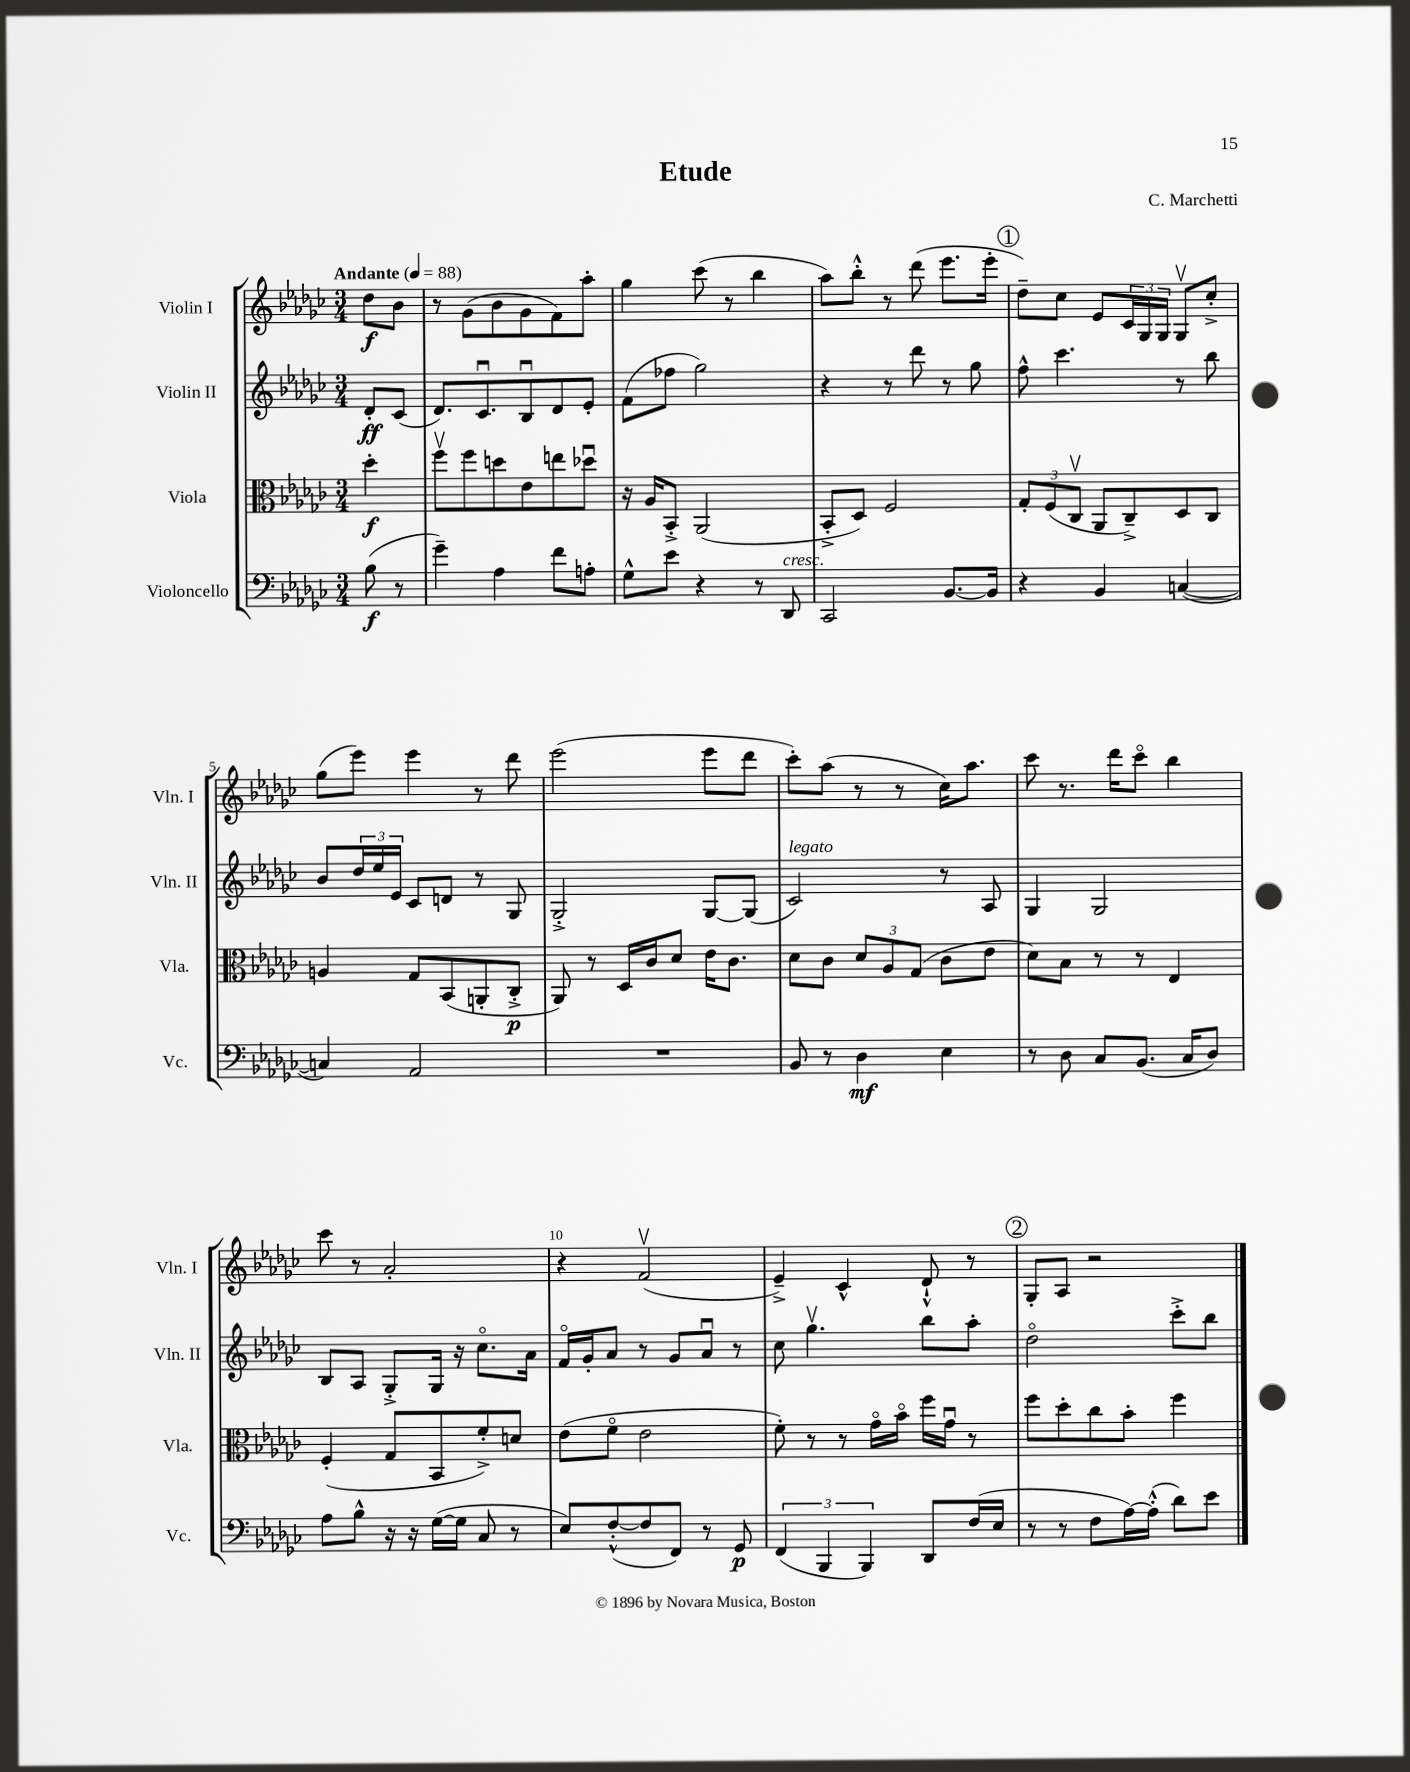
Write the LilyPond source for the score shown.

\header { title = "Etude" composer = "C. Marchetti" }
<<
\new StaffGroup <<
\new Staff = "s0" \with { instrumentName = "Violin I" shortInstrumentName = "Vln. I" } {
    \clef treble \key ges \major \numericTimeSignature \time 3/4 \partial 4 \tempo "Andante" 4 = 88
    des''8\f bes'8 |
    r8 ges'8( bes'8 ges'8 f'8) aes''8-. |
    ges''4 ces'''8( r8 bes''4 |
    aes''8) bes''8-.-^ r8 des'''8( ees'''8. ees'''16-. |
    \mark \markup { \circle "1" } des''8--) ces''8 ees'8 \tuplet 3/2 { ces'16 ges16 ges16 } ges8\upbow ces''8-.-> |
    ges''8( ees'''8) ees'''4 r8 des'''8 |
    ees'''2( ees'''8 des'''8 |
    ces'''8-.) aes''8( r8 r8 ces''16) aes''8. |
    ces'''8 r8. des'''16 ces'''8\flageolet bes''4 |
    ces'''8 r8 aes'2-. |
    r4 f'2\upbow( |
    ees'4--->) ces'4-^ des'8-!-^ r8 |
    \mark \markup { \circle "2" } ges8-. aes8 r2 \bar "|." |
}
\new Staff = "s1" \with { instrumentName = "Violin II" shortInstrumentName = "Vln. II" } {
    \clef treble \key ges \major \numericTimeSignature \time 3/4 \partial 4
    des'8-.\ff ces'8( |
    des'8.) ces'8.\downbow bes8\downbow des'8 ees'8-. |
    f'8( fes''8 ges''2) |
    r4 r8 des'''8 r8 ges''8 |
    \mark \markup { \circle "1" } f''8-^ ces'''4. r8 bes''8 |
    bes'8 \tuplet 3/2 { des''16 ees''16 ees'16 } ces'8 d'8 r8 ges8 |
    ges2-.-> ges8~ ges8( |
    ces'2^\markup { \italic "legato" }) r8 aes8 |
    ges4 ges2 |
    bes8 aes8 ges8-.-> ges16 r16 ces''8.\flageolet aes'16 |
    f'16\flageolet ges'16-. aes'8 r8 ges'8 aes'8\downbow r8 |
    ces''8 ges''4.\upbow bes''8 aes''8-. |
    \mark \markup { \circle "2" } des''2\flageolet ces'''8-.-> bes''8 \bar "|." |
}
\new Staff = "s2" \with { instrumentName = "Viola" shortInstrumentName = "Vla." } {
    \clef alto \key ges \major \numericTimeSignature \time 3/4 \partial 4
    des''4-.\f |
    f''8\upbow f''8 d''8 ees'8 e''8 des''8\downbow |
    r16 aes16 bes,8-.-> aes,2( |
    bes,8-.-> des8) f2 |
    \mark \markup { \circle "1" } \tuplet 3/2 { ges8-. f8( ces8\upbow } aes,8 ces8--->) des8 ces8 |
    a4 ges8 bes,8( a,8-. ces8-.->\p |
    aes,8) r8 des16 ces'16 des'8 ees'16 ces'8. |
    des'8 ces'8 \tuplet 3/2 { des'8 aes8 ges8( } ces'8 ees'8 |
    des'8) bes8 r8 r8 ees4 |
    f4-.( ges8 bes,8 f'8-.->) d'8 |
    ees'8( f'8\flageolet ees'2 |
    f'8-.) r8 r8 ges'16\flageolet bes'16\flageolet f''16 ges'16\downbow r8 |
    \mark \markup { \circle "2" } f''8 des''8-. ces''8 bes'8-. f''4 \bar "|." |
}
\new Staff = "s3" \with { instrumentName = "Violoncello" shortInstrumentName = "Vc." } {
    \clef bass \key ges \major \numericTimeSignature \time 3/4 \partial 4
    bes8\f( r8 |
    ges'4--) aes4 f'8 a8-. |
    ges8-^ ees'8 r4 r8 des,8^\markup { \italic "cresc." } |
    ces,2 bes,8.~ bes,16 |
    \mark \markup { \circle "1" } r4 bes,4 c4~( |
    c4) aes,2 |
    R2. |
    bes,8 r8 des4\mf ees4 |
    r8 des8 ces8 bes,8.( ces16 des8) |
    aes8 bes8-^ r16 r16 ges16~( ges16 ces8 r8 |
    ees8) f8~-.-^( f8 f,8) r8 ges,8\p |
    \tuplet 3/2 { f,4( bes,,4 bes,,4) } des,8 f16( ees16 |
    \mark \markup { \circle "2" } r8 r8 f8 aes16~) aes16-.-^( des'8) ees'8 \bar "|." |
}
>>
>>
\layout { \context { \Score \override BarNumber.break-visibility = ##(#f #t #t) barNumberVisibility = #(every-nth-bar-number-visible 5) } }
